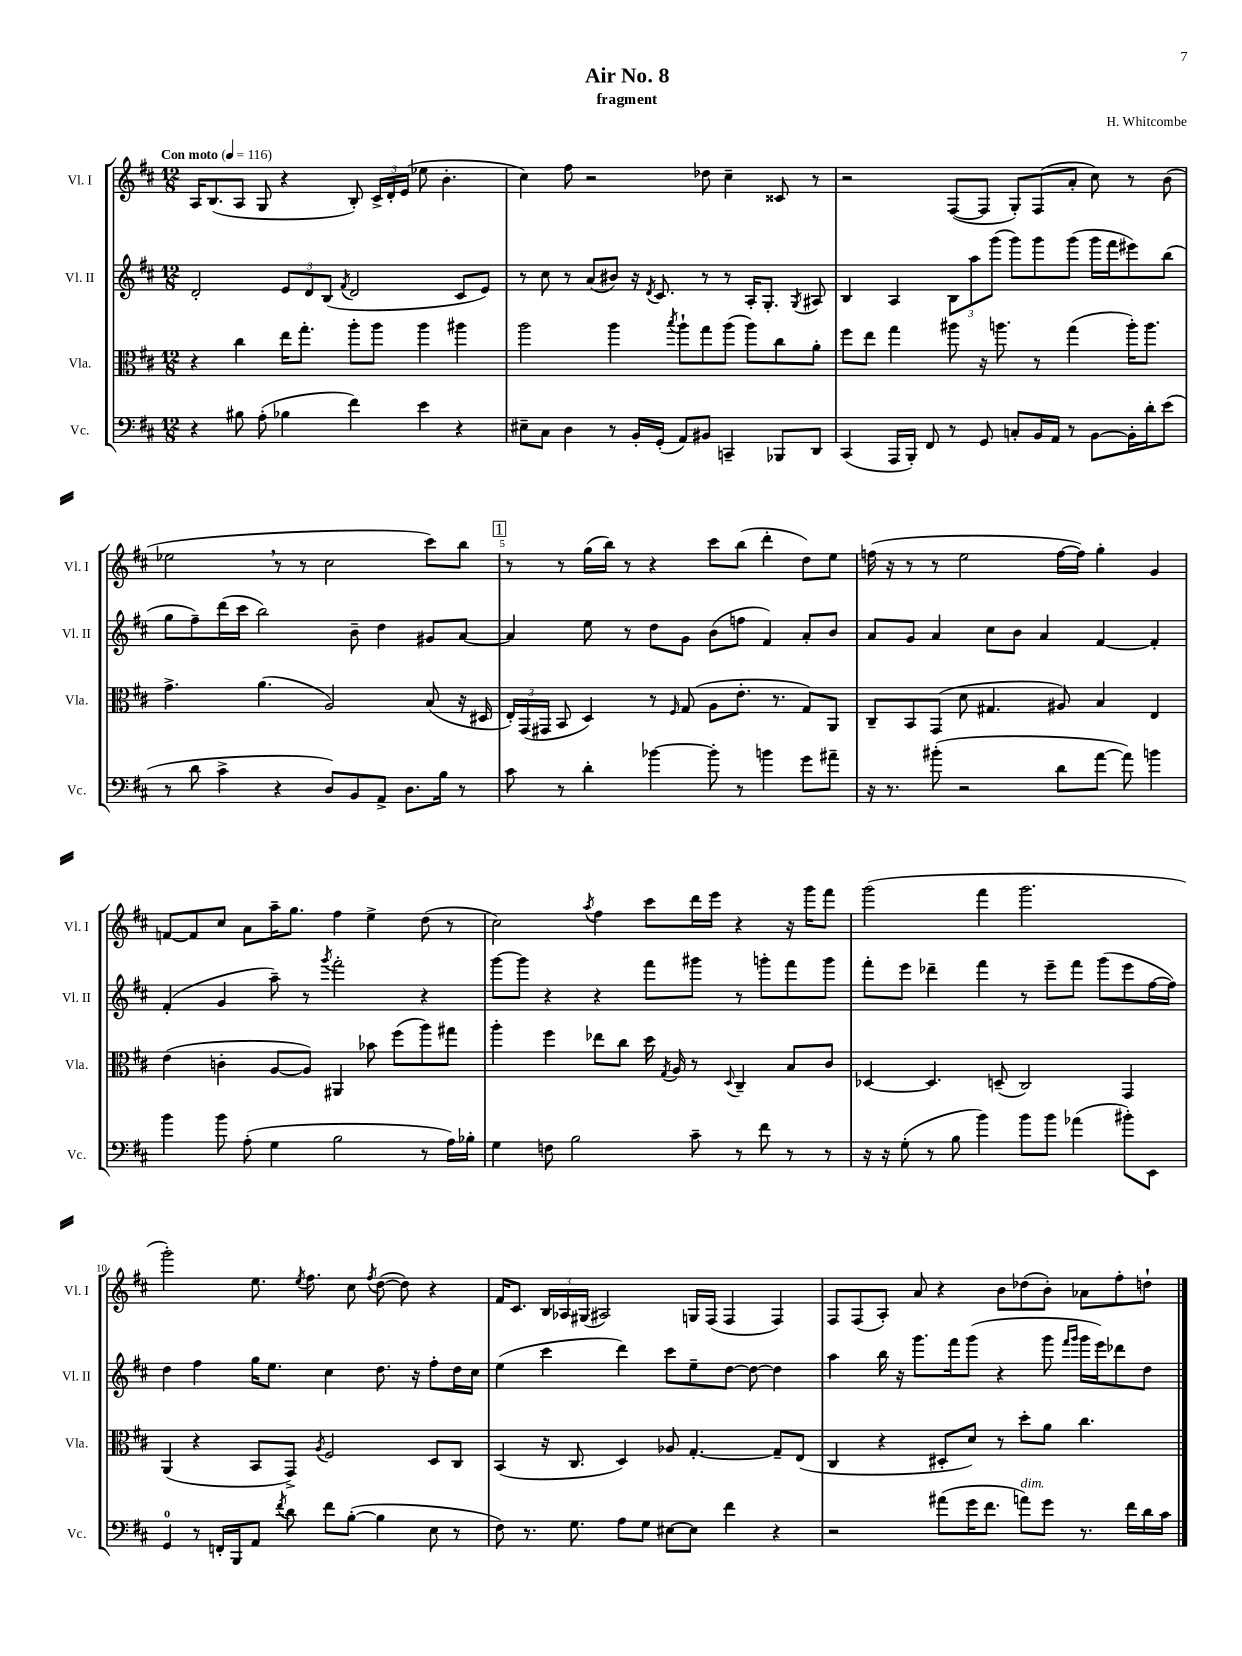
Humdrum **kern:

**kern	**kern	**kern	**kern
*staff4	*staff3	*staff2	*staff1
*clefF4	*clefC3	*clefG2	*clefG2
*k[f#c#]	*k[f#c#]	*k[f#c#]	*k[f#c#]
*M12/8	*M12/8	*M12/8	*M12/8
*MM116	*MM116	*MM116	*MM116
4r	4r	2d'	16A
.	.	.	(8.B
8B#	4cc#	.	8A
(8A'	.	.	8G
4B-	16ee	12e	4r
.	8.gg'	.	.
.	.	12d	.
.	.	(12B	.
.	.	8qf#	.
4f#)	8aa'	2d	8B')
.	8aa	.	24c#^
.	.	.	24d'
.	.	.	(24e
4e	4aa	.	8ee-
.	.	.	4.b'
4r	4aa#	8c#	.
.	.	8e)	.
=	=	=	=
8E#~	2aa	8r	4cc#)
8C#	.	8cc#	.
4D	.	8r	8ff#
.	.	(8a	2r
8r	4aa	8b#)	.
16BB'	.	16r	.
.	.	8qd	.
(16GG'	.	8.c#	.
.	8qbb	.	.
8AA)	8aa`	.	.
8BB#	8gg	8r	8dd-
4CC~	(8aa	8r	4cc#~
.	8aa)	16A'	.
.	.	8.G'	.
8BBB-	8cc#	.	8c##
.	.	8qG	.
8DD	8a'	8A#	8r
=	=	=	=
(4CC#	8ff#	4B	2r
.	8ee	.	.
16AAA	4gg	4A	.
16BBB')	.	.	.
8FF#	.	.	.
8r	8aa#	12B	([8F#
.	.	12aa	.
8GG	16r	.	8F#]
.	.	(12ggg	.
.	8.aa	.	.
8C'	.	8ggg)	8G')
16BB	8r	8ggg	(8F#
16AA	.	.	.
8r	(4gg	(8ggg	8a'
[8BB	.	16ggg	8cc#)
.	.	16fff#	.
16BB']	16aa')	8eee#)	8r
16d'	8.aa	.	.
(8e	.	(8bb	(8b
=	=	=	=
8r	4.g^	8gg	2ee-
8d	.	8ff#~)	.
4c#^	.	(16ddd	.
.	.	16ccc#	.
.	(4.a	2bb)	.
4r	.	.	8r
.	.	.	8r
8D)	2A)	.	2cc#
8BB	.	8b~	.
8AA^	.	4dd	.
8.D	.	.	.
.	(8B	8g#	8ccc#)
16B	.	.	.
8r	16r	[8a	8bb
.	16D#	.	.
=	=	=	=
8c#	24E')	4a]	8r
.	(24GG	.	.
.	24GG#	.	.
8r	8BB	.	8r
4d'	4D)	8ee	(16gg
.	.	.	16bb)
.	.	8r	8r
[4b-	8r	8dd	4r
.	16qqF#	.	.
.	(8G	8g	.
8b-']	8A	(8b	8ccc#
8r	8.e'	8ff	(8bb
4b	.	4f#)	4ddd'
.	8.r	.	.
8g	8G)	8a'	8dd)
8a#~	8AA	8b	8ee
=	=	=	=
16r	8C#~	8a	(16ff
8.r	.	.	16r
.	8BB	8g	8r
(8b#'	(8GG	4a	8r
2r	8d	.	2ee
.	4.G#	8cc#	.
.	.	8b	.
.	.	4a	.
8d	8A#)	.	[16ff
.	.	.	16ff])
[8a	4B	[4f#	4gg'
8a])	.	.	.
4b	4E	4f#']	4g
=	=	=	=
4b	(4e	(4f#'	[8f
.	.	.	8f]
8b	4c'	4g	8cc#
(8A'	.	.	8a
4G	[8A	8aa~)	16aa~
.	.	.	8.gg
.	8A])	8r	.
.	.	8qggg	.
2B	4AA#	2fff#'	4ff#
.	8b-	.	4ee^
.	(8ff#	.	.
8r	8aa)	4r	(8dd
16A)	8gg#	.	8r
16B-'	.	.	.
=	=	=	=
4G	4aa'	[8ggg	2cc#)
.	.	8ggg]	.
8F	4ff#	4r	.
2B	.	.	.
.	.	.	8qaa
.	8ee-	4r	4ff#
.	8cc#	.	.
.	16dd	8fff#	8ccc#
.	8qG	.	.
.	16A	.	.
8c#~	8r	8ggg#	16ddd
.	.	.	16eee
.	8qqD	.	.
8r	4C#~	8r	4r
8f#	.	8ggg'	.
8r	8B	8fff#	16r
.	.	.	16ggg
8r	8c#	8ggg	8fff#
=	=	=	=
16r	[4D-	8fff#'	(2ggg
16r	.	.	.
(8G'	.	8eee	.
8r	4.D-]	4ddd-~	.
8B	.	.	.
4b)	.	4fff#	4fff#
.	(8D~	.	.
8b	2C#)	8r	2.ggg
8b	.	8eee~	.
(4a-	.	8fff#	.
.	.	(8ggg	.
8b#')	4GG	8eee	.
8EE	.	[16ff#	.
.	.	16ff#])	.
=	=	=	=
4GG	(4AA	4dd	2ggg')
8r	4r	4ff#	.
16FF'	.	.	.
16BBB	.	.	.
8AA	8BB	16gg	8.ee
.	.	8.ee	.
8qf#	.	.	.
8d	8GG^)	.	.
.	.	.	8qee
.	.	.	8.ff#
.	8qA	.	.
8f#	2F#	4cc#	.
([8B'	.	.	8cc#
.	.	.	8qff#
4B]	.	8.dd	([8dd
.	.	.	8dd])
.	.	16r	.
8E	8D	8ff#'	4r
8r	8C#	16dd	.
.	.	16cc#	.
=	=	=	=
8F#)	(4BB	(4ee	16f#
.	.	.	8.c#
8.r	.	.	.
.	16r	4ccc#	24B
.	.	.	24A-
8.G	8.C#	.	.
.	.	.	(24G#
.	.	.	2A#)
8A	4D)	4ddd)	.
8G	.	.	.
[8E#	8A-	8ccc#	.
8E#]	[4.G'	8ee~	16G
.	.	.	(16F#
4f#	.	[8dd	4F#
.	.	8dd_	.
4r	8G~]	4dd]	4F#)
.	(8E	.	.
=	=	=	=
2r	4C#	4aa	8F#
.	.	.	(8F#
.	4r	16bb	8A')
.	.	16r	.
.	.	8.ggg	8a
(8a#	8D#'	.	4r
.	.	16fff#	.
16g	8d)	(8ggg	.
8.f#	.	.	.
.	8r	4r	8b
8a)	8dd'	.	(8dd-
8g	8a	8ggg	8b')
.	.	16qqfff#	.
.	.	16qqggg	.
8.r	4.cc#	16ggg	8a-
.	.	16eee)	.
.	.	8ddd-	8ff#'
16f#	.	.	.
16d	.	8dd	8dd`
16c#	.	.	.
==	==	==	==
*-	*-	*-	*-
